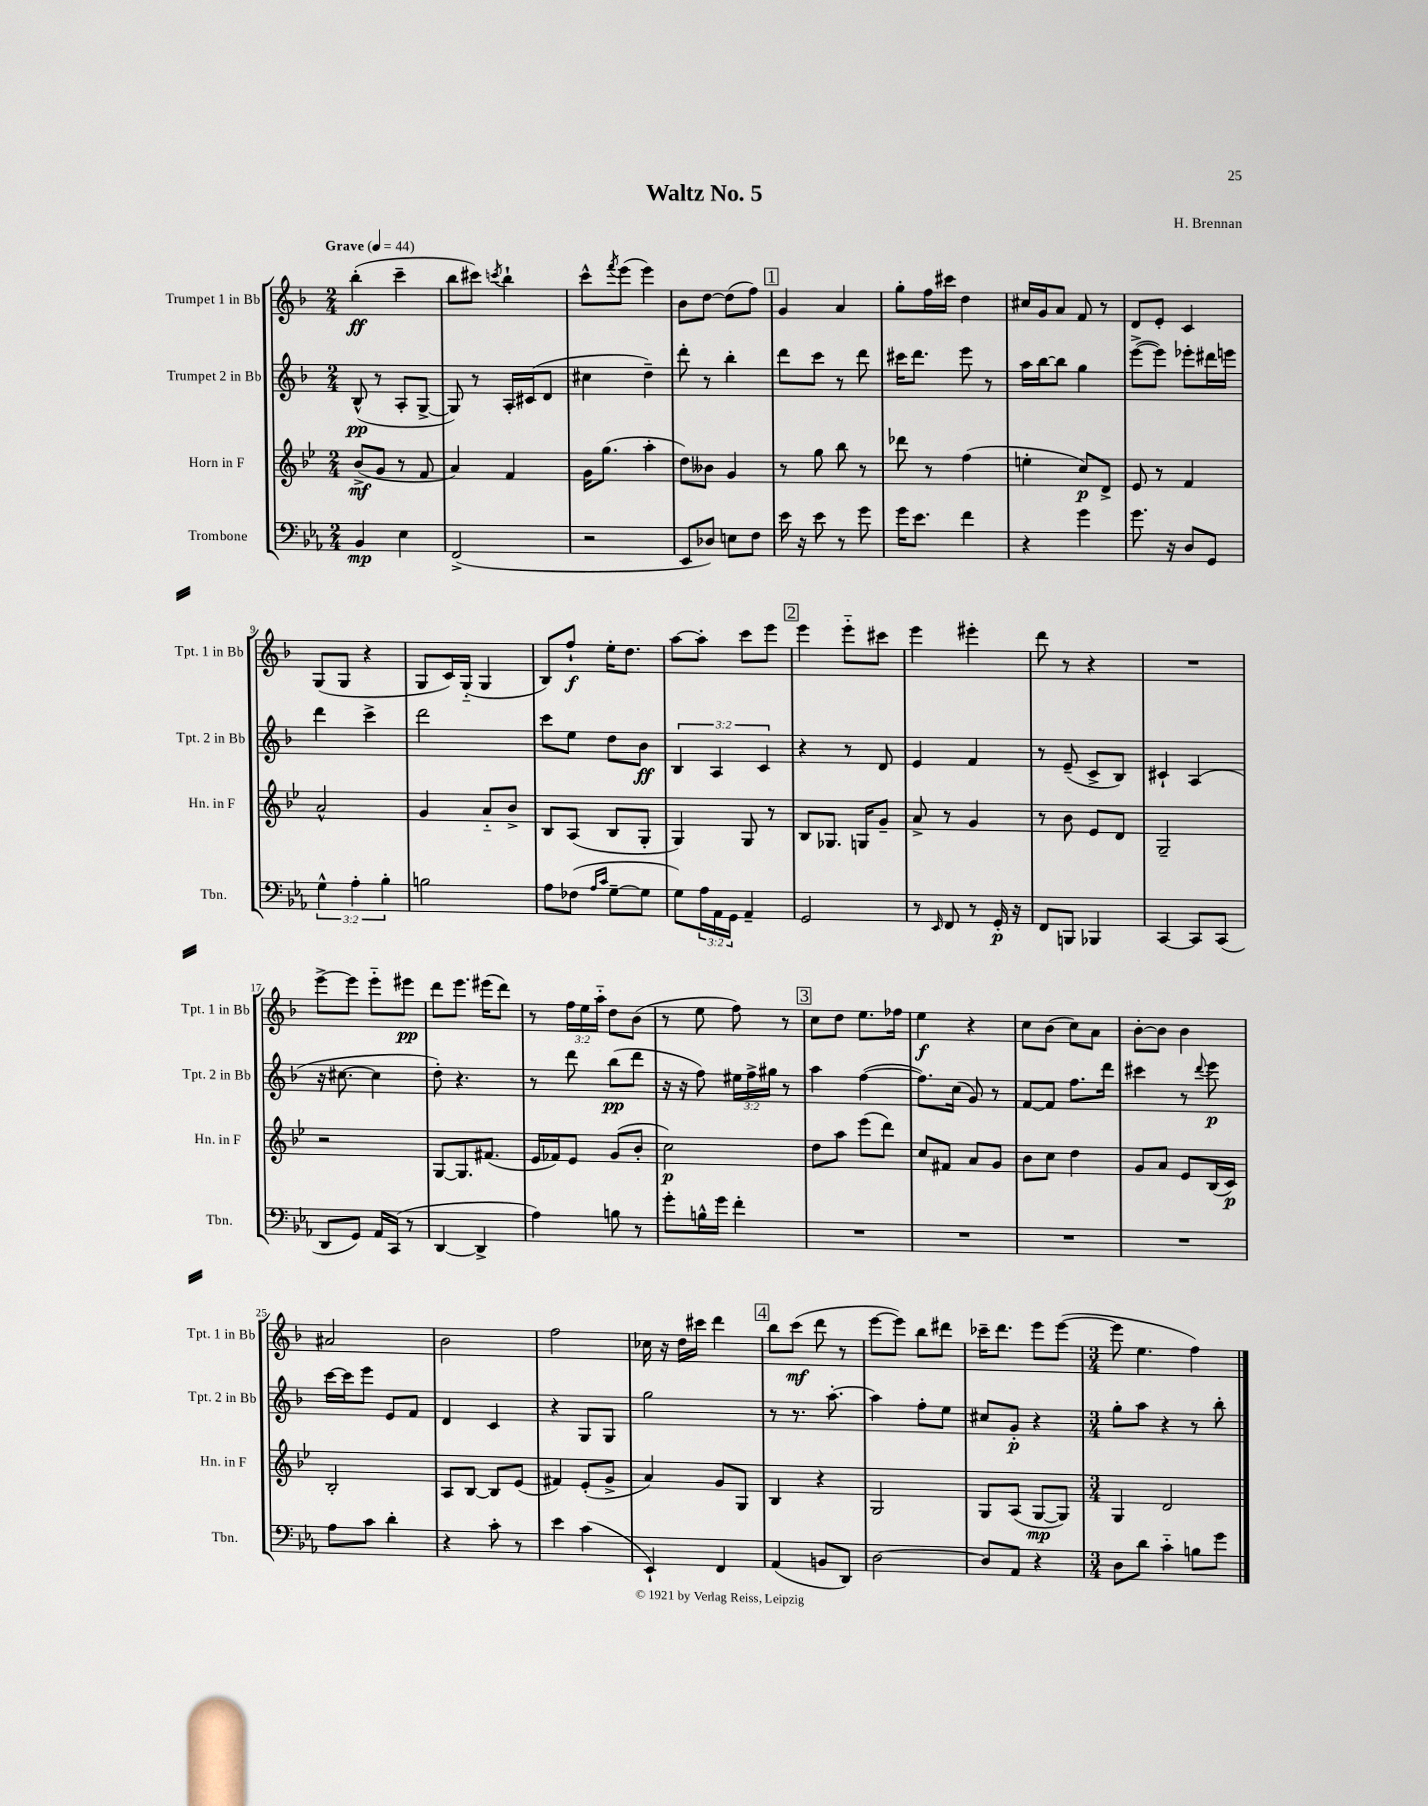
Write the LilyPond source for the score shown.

\header { title = "Waltz No. 5" composer = "H. Brennan" }
<<
\new StaffGroup <<
\new Staff = "s0" \with { instrumentName = "Trumpet 1 in Bb" shortInstrumentName = "Tpt. 1 in Bb" } {
    \clef treble \key f \major \numericTimeSignature \time 2/4 \override Staff.TupletNumber.text = #tuplet-number::calc-fraction-text \tempo "Grave" 4 = 44
    bes''4-.\ff( c'''4-- |
    bes''8 cis'''8) \acciaccatura { c'''8 } bes''4-! |
    c'''8-^ \acciaccatura { f'''8 } e'''8( e'''4) |
    bes'8 d''8~ d''8( f''8) |
    \mark \markup { \box "1" } g'4 a'4 |
    g''8-. f''16 cis'''16 d''4 |
    cis''16 g'16 a'8 f'8 r8 |
    d'8 e'8-. c'4 |
    g8( g8 r4 |
    g8 c'16) g16-_( g4 |
    bes8) f''8-!\f e''16-. d''8. |
    a''8~ a''8-. c'''8 e'''8 |
    \mark \markup { \box "2" } e'''4 e'''8-_ cis'''8 |
    e'''4 eis'''4-. |
    d'''8 r8 r4 |
    R2 |
    e'''8~-> e'''8 e'''8-_ eis'''8\pp |
    d'''8 e'''8. eis'''16( d'''8) |
    r8 \tuplet 3/2 { f''16 e''16 a''16-_ } d''8 bes'8( |
    r8 e''8 f''8) r8 |
    \mark \markup { \box "3" } c''8 d''8 e''8. fes''16 |
    e''4\f r4 |
    c''8 bes'8( c''8) a'8 |
    bes'8~-. bes'8 bes'4 |
    ais'2 |
    bes'2 |
    f''2 |
    ces''16 r16 d''16 cis'''16 d'''4 |
    \mark \markup { \box "4" } bes''8 c'''8\mf( d'''8 r8 |
    e'''8~ e'''8) bes''8 dis'''8 |
    ces'''16-- d'''8. e'''8 e'''8~( |
    \numericTimeSignature \time 3/4 e'''8 e''4. f''4) \bar "|." |
}
\new Staff = "s1" \with { instrumentName = "Trumpet 2 in Bb" shortInstrumentName = "Tpt. 2 in Bb" } {
    \clef treble \key f \major \numericTimeSignature \time 2/4 \override Staff.TupletNumber.text = #tuplet-number::calc-fraction-text
    bes8-^\pp( r8 a8-. g8~-> |
    g8) r8 a16-. cis'16( d'8 |
    cis''4 d''4--) |
    d'''8-. r8 bes''4-. |
    \mark \markup { \box "1" } d'''8 c'''8 r8 d'''8 |
    cis'''16 d'''8. e'''8 r8 |
    a''16 bes''16~ bes''8 g''4 |
    e'''8~->( e'''8) ees'''8-. dis'''16 e'''16 |
    d'''4 c'''4-> |
    d'''2 |
    c'''8 e''8 d''8 bes'8\ff |
    \tuplet 3/2 { bes4 a4 c'4 } |
    \mark \markup { \box "2" } r4 r8 d'8 |
    e'4 f'4 |
    r8 e'8--( c'8-> bes8) |
    cis'4-! a4( |
    r16 cis''8.~ cis''4 |
    d''8-.) r4. |
    r8 d'''8 bes''8\pp( d'''8 |
    r16 r16 f''8) \tuplet 3/2 { eis''16 f''16-> gis''16 } r8 |
    \mark \markup { \box "3" } a''4 f''4~( |
    f''8.) c''16( g'8) r8 |
    f'8~ f'8 f''8. d'''16 |
    cis'''4 r8 \appoggiatura { d'''8 } e'''8\p |
    c'''16~ c'''16 e'''8 e'8 f'8 |
    d'4 c'4 |
    r4 g8 g8 |
    g''2 |
    \mark \markup { \box "4" } r8 r8. a''8.~-. |
    a''4 f''8-. e''8 |
    cis''8 g'8-.\p r4 |
    \numericTimeSignature \time 3/4 g''8-. a''8 r4 r8 bes''8-. \bar "|." |
}
\new Staff = "s2" \with { instrumentName = "Horn in F" shortInstrumentName = "Hn. in F" } {
    \clef treble \key bes \major \numericTimeSignature \time 2/4
    bes'8->\mf( g'8 r8 f'8 |
    a'4) f'4 |
    g'16 g''8.( a''4-. |
    d''8) beses'8 g'4 |
    \mark \markup { \box "1" } r8 g''8 bes''8 r8 |
    des'''8 r8 f''4( |
    e''4-. c''8\p) d'8-> |
    ees'8 r8 f'4 |
    a'2-^ |
    g'4 a'8-_ bes'8-> |
    bes8 a8( bes8 g8-. |
    g4) g8 r8 |
    \mark \markup { \box "2" } bes8 ges8. g16 g'8-- |
    a'8-> r8 g'4 |
    r8 bes'8 ees'8 d'8 |
    g2-- |
    r2 |
    g8~ g8. fis'8.( |
    ees'16 fes'16) ees'8 g'8( bes'8-. |
    c''2\p) |
    \mark \markup { \box "3" } d''8 a''8 ees'''8( d'''8) |
    c''8 fis'8 a'8 g'8 |
    bes'8 c''8 d''4 |
    g'8 a'8 ees'8 bes16( c'16\p) |
    bes2-. |
    a8 bes8~ bes8 ees'8( |
    fis'4) ees'8-.( g'8-> |
    a'4) g'8 g8 |
    \mark \markup { \box "4" } bes4 r4 |
    g2 |
    g8 a8( g8~\mp g8) |
    \numericTimeSignature \time 3/4 g4 d'2 \bar "|." |
}
\new Staff = "s3" \with { instrumentName = "Trombone" shortInstrumentName = "Tbn." } {
    \clef bass \key ees \major \numericTimeSignature \time 2/4 \override Staff.TupletNumber.text = #tuplet-number::calc-fraction-text
    bes,4\mp ees4 |
    f,2->( |
    r2 |
    ees,8 des8) e8 f8 |
    \mark \markup { \box "1" } ees'16 r16 ees'8 r8 g'8 |
    g'16 ees'8. f'4 |
    r4 g'4 |
    g'8. r16 d8 g,8 |
    \tuplet 3/2 { g4-^ aes4-. bes4-. } |
    b2 |
    aes8 fes8( \grace { aes16 c'16 } g8~-- g8 |
    g8) \tuplet 3/2 { aes16 aes,16 g,16 } aes,4-- |
    \mark \markup { \box "2" } g,2 |
    r8 \grace { ees,16 } f,8 r8 g,16-.\p r16 |
    f,8 b,,8 bes,,4 |
    c,4~ c,8 c,8( |
    d,8 g,8) aes,16 c,16( r8 |
    d,4~ d,4-> |
    aes4) b8 r8 |
    g'8-. b16-^ g'16 f'4-. |
    \mark \markup { \box "3" } R2 |
    R2 |
    R2 |
    R2 |
    aes8 c'8 d'4-. |
    r4 c'8-. r8 |
    ees'4 c'4( |
    ees,4-!) f,4 |
    \mark \markup { \box "4" } aes,4( b,8 d,8) |
    d2~ |
    d8 aes,8 r4 |
    \numericTimeSignature \time 3/4 d8 d'8 c'4-_ b8 g'8 \bar "|." |
}
>>
>>
